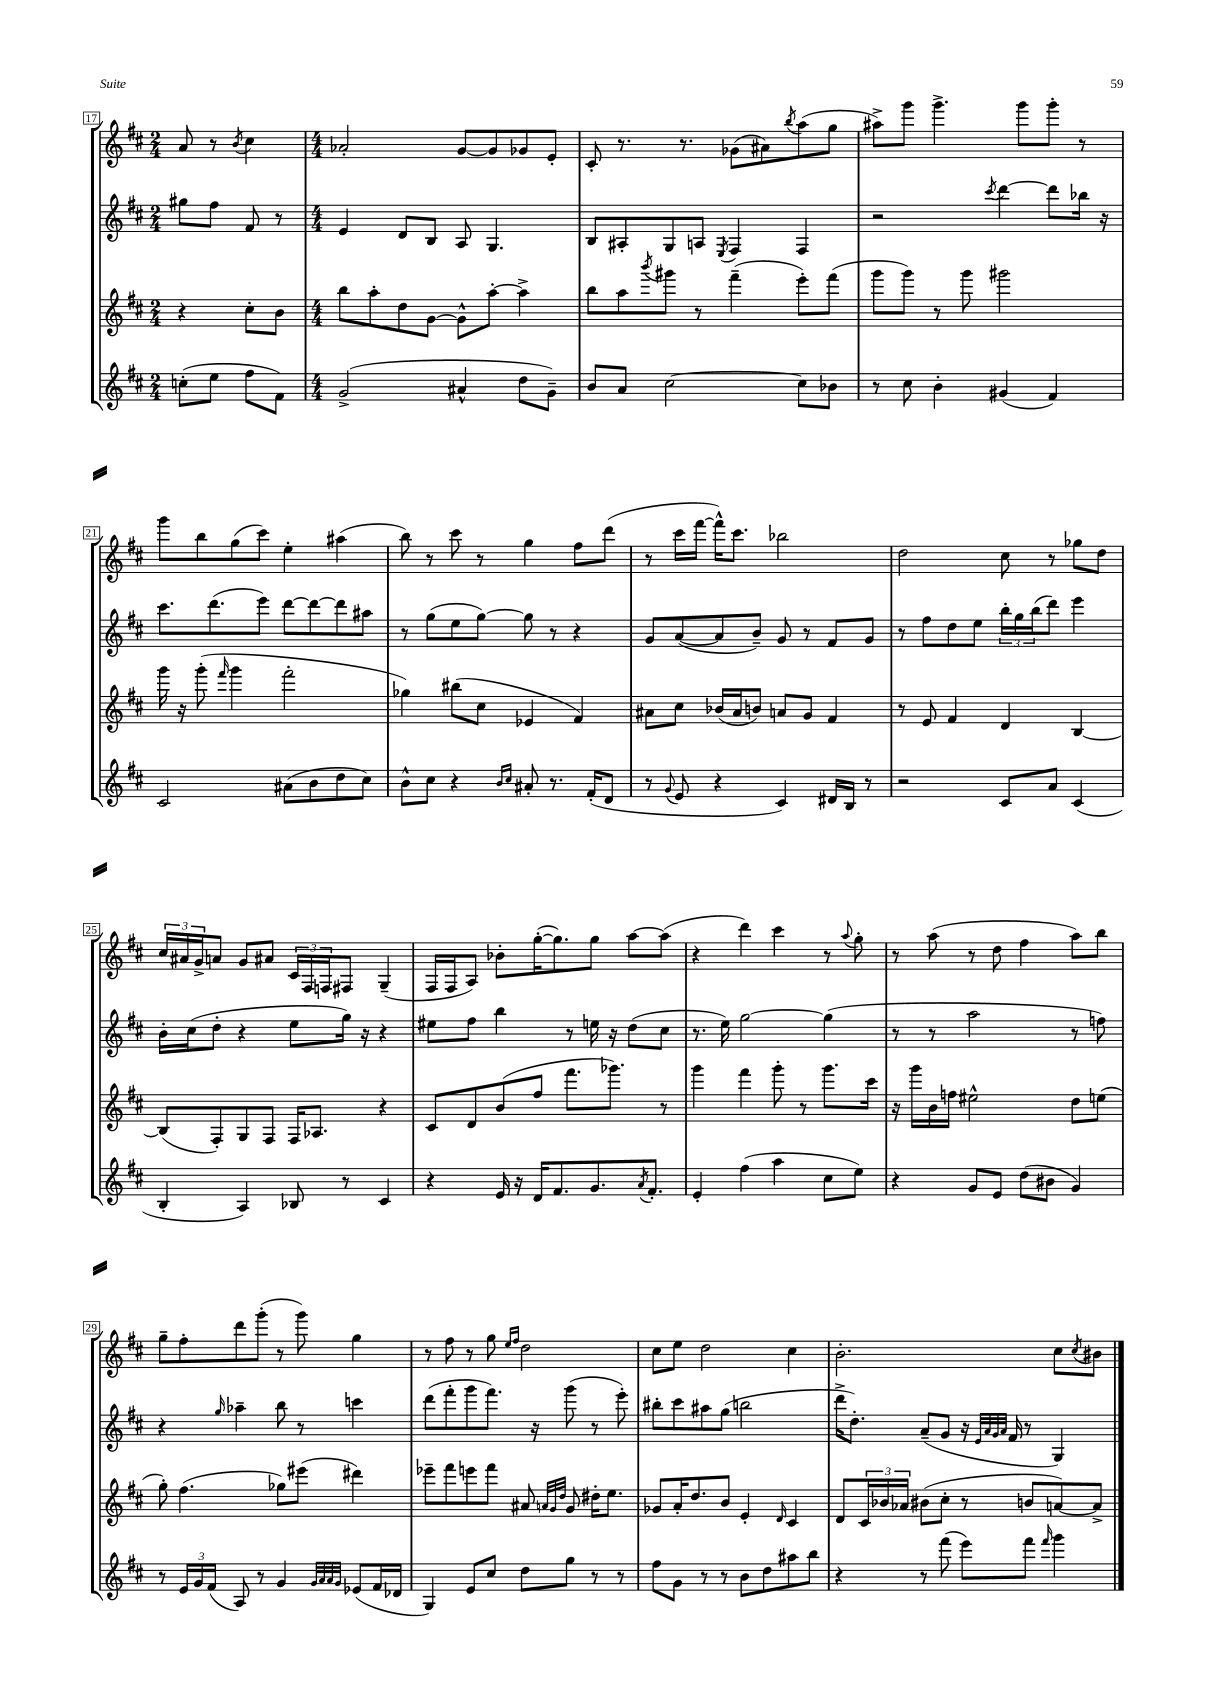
<<
\new StaffGroup <<
\new Staff = "s0" {
    \clef treble \key d \major \numericTimeSignature \time 2/4
    a'8 r8 \acciaccatura { b'8 } cis''4 |
    \numericTimeSignature \time 4/4 aes'2-. g'8~ g'8 ges'8 e'8-. |
    cis'8-. r8. r8. ges'8( ais'8) \acciaccatura { b''8 } a''8( g''8 |
    ais''8->) g'''8 g'''4.-> g'''8 g'''8-. r8 |
    g'''8 b''8 g''8( cis'''8) e''4-. ais''4( |
    b''8) r8 cis'''8 r8 g''4 fis''8 d'''8( |
    r8 cis'''16 fis'''16~ fis'''16-^) cis'''8. bes''2 |
    d''2 cis''8 r8 ges''8 d''8 |
    \tuplet 3/2 { cis''16 ais'16 g'16-> } a'8 g'8 ais'8 \tuplet 3/2 { cis'16 fis16 f16 } fis8 g4--( |
    fis16 fis16 a8) bes'8-. g''16~-.( g''8.) g''8 a''8~ a''8( |
    r4 d'''4) cis'''4 r8 \appoggiatura { a''8 } g''8-. |
    r8 a''8( r8 d''8 fis''4 a''8) b''8 |
    g''8-- fis''8-. d'''8 g'''8-.( r8 g'''8) g''4 |
    r8 fis''8 r8 g''8 \grace { e''16 fis''16 } d''2 |
    cis''8 e''8 d''2 cis''4 |
    b'2.-. cis''8 \acciaccatura { cis''8 } bis'8 \bar "|." |
}
\new Staff = "s1" {
    \clef treble \key d \major \numericTimeSignature \time 2/4
    gis''8 fis''8 fis'8 r8 |
    \numericTimeSignature \time 4/4 e'4 d'8 b8 a8 g4. |
    b8 ais8-. g8 a8 \acciaccatura { e8 } fis4 fis4 |
    r2 \acciaccatura { cis'''8 } d'''4~ d'''8 bes''16 r16 |
    cis'''8. d'''8.( e'''8) d'''8~ d'''8~ d'''8 ais''8 |
    r8 g''8( e''8 g''8~) g''8 r8 r4 |
    g'8 a'8~( a'8 b'8--) g'8 r8 fis'8 g'8 |
    r8 fis''8 d''8 e''8 \tuplet 3/2 { b''16-. g''16 b''16( } d'''8) e'''4 |
    b'16-. cis''16( d''8-. r4 e''8 g''16) r16 r4 |
    eis''8 fis''8 b''4 r8 e''16 r16 d''8( cis''8 |
    r8. e''16) g''2~ g''4( |
    r8 r8 a''2 r8 f''8) |
    r4 \grace { g''16 } aes''4-- b''8 r8 c'''4 |
    d'''8( fis'''8-. g'''8 fis'''8.) r16 g'''8( r8 e'''8-.) |
    bis''8-. cis'''8 ais''8 g''8( b''2 |
    d'''16-> d''8.-.) a'8--( g'8 r16 \grace { e'32 a'32 g'32 a'32 } fis'16 r8 g4) \bar "|." |
}
\new Staff = "s2" {
    \clef treble \key d \major \numericTimeSignature \time 2/4
    r4 cis''8-. b'8 |
    \numericTimeSignature \time 4/4 b''8 a''8-. d''8 g'8~ g'8-^ a''8~-. a''4-> |
    b''8 a''8 \acciaccatura { b'''8 } gis'''8 r8 fis'''4--( e'''8-.) fis'''8( |
    g'''8 g'''8) r8 g'''8 gis'''2 |
    g'''16 r16 g'''8-.( \grace { fis'''16 } g'''4 fis'''2-. |
    ges''4) bis''8( cis''8 ees'4 fis'4) |
    ais'8 cis''8 bes'16( ais'16 b'8) a'8 g'8 fis'4 |
    r8 e'8 fis'4 d'4 b4~ |
    b8( fis8-.) g8 fis8 fis16 aes8. r4 |
    cis'8 d'8 b'8( fis''8 fis'''8. ges'''8.) r8 |
    g'''4 fis'''4 g'''8-. r8 g'''8. cis'''16 |
    r16 g'''16 b'16 f''16 eis''2-^ d''8 e''8( |
    g''8-.) fis''4.( ges''8) eis'''8( dis'''4) |
    ees'''8-- fis'''8 e'''8 fis'''8 ais'8 \grace { a'32 g'32 d''32 } g'8 dis''16-. e''8. |
    ges'8 a'16-. d''8. b'8 e'4-. \grace { d'16 } cis'4 |
    d'8 \tuplet 3/2 { cis'16 bes'16 aes'16 } bis'8( cis''8-. r8 b'8 a'8~) a'8-> \bar "|." |
}
\new Staff = "s3" {
    \clef treble \key d \major \numericTimeSignature \time 2/4
    c''8-.( e''8 fis''8 fis'8) |
    \numericTimeSignature \time 4/4 g'2->( ais'4-^ d''8 g'8--) |
    b'8 a'8 cis''2~ cis''8 bes'8 |
    r8 cis''8 b'4-. gis'4( fis'4) |
    cis'2 ais'8( b'8 d''8 cis''8) |
    b'8-^ cis''8 r4 \grace { b'16 cis''16 } ais'8-. r8. fis'16-.( d'8 |
    r8 \appoggiatura { g'8 } e'8 r4 cis'4) dis'16 b16 r8 |
    r2 cis'8 a'8 cis'4( |
    b4-. a4) bes8 r8 cis'4 |
    r4 e'16 r16 d'16 fis'8. g'8. \acciaccatura { a'8 } fis'8.-. |
    e'4-. fis''4( a''4 cis''8 e''8) |
    r4 g'8 e'8 d''8( bis'8 g'4) |
    r8 \tuplet 3/2 { e'16 g'16 fis'16( } a8) r8 g'4 \grace { g'32 a'32 a'32 g'32 } ees'8( fis'16 des'16 |
    g4) e'8 cis''8 d''8 g''8 r8 r8 |
    fis''8 g'8 r8 r8 b'8 d''8 ais''8 b''8 |
    r4 r8 fis'''8( e'''8) fis'''8 \grace { fis'''16 } g'''4 \bar "|." |
}
>>
>>
\layout { \context { \Score currentBarNumber = #17 \override BarNumber.stencil = #(make-stencil-boxer 0.1 0.3 ly:text-interface::print) } }
